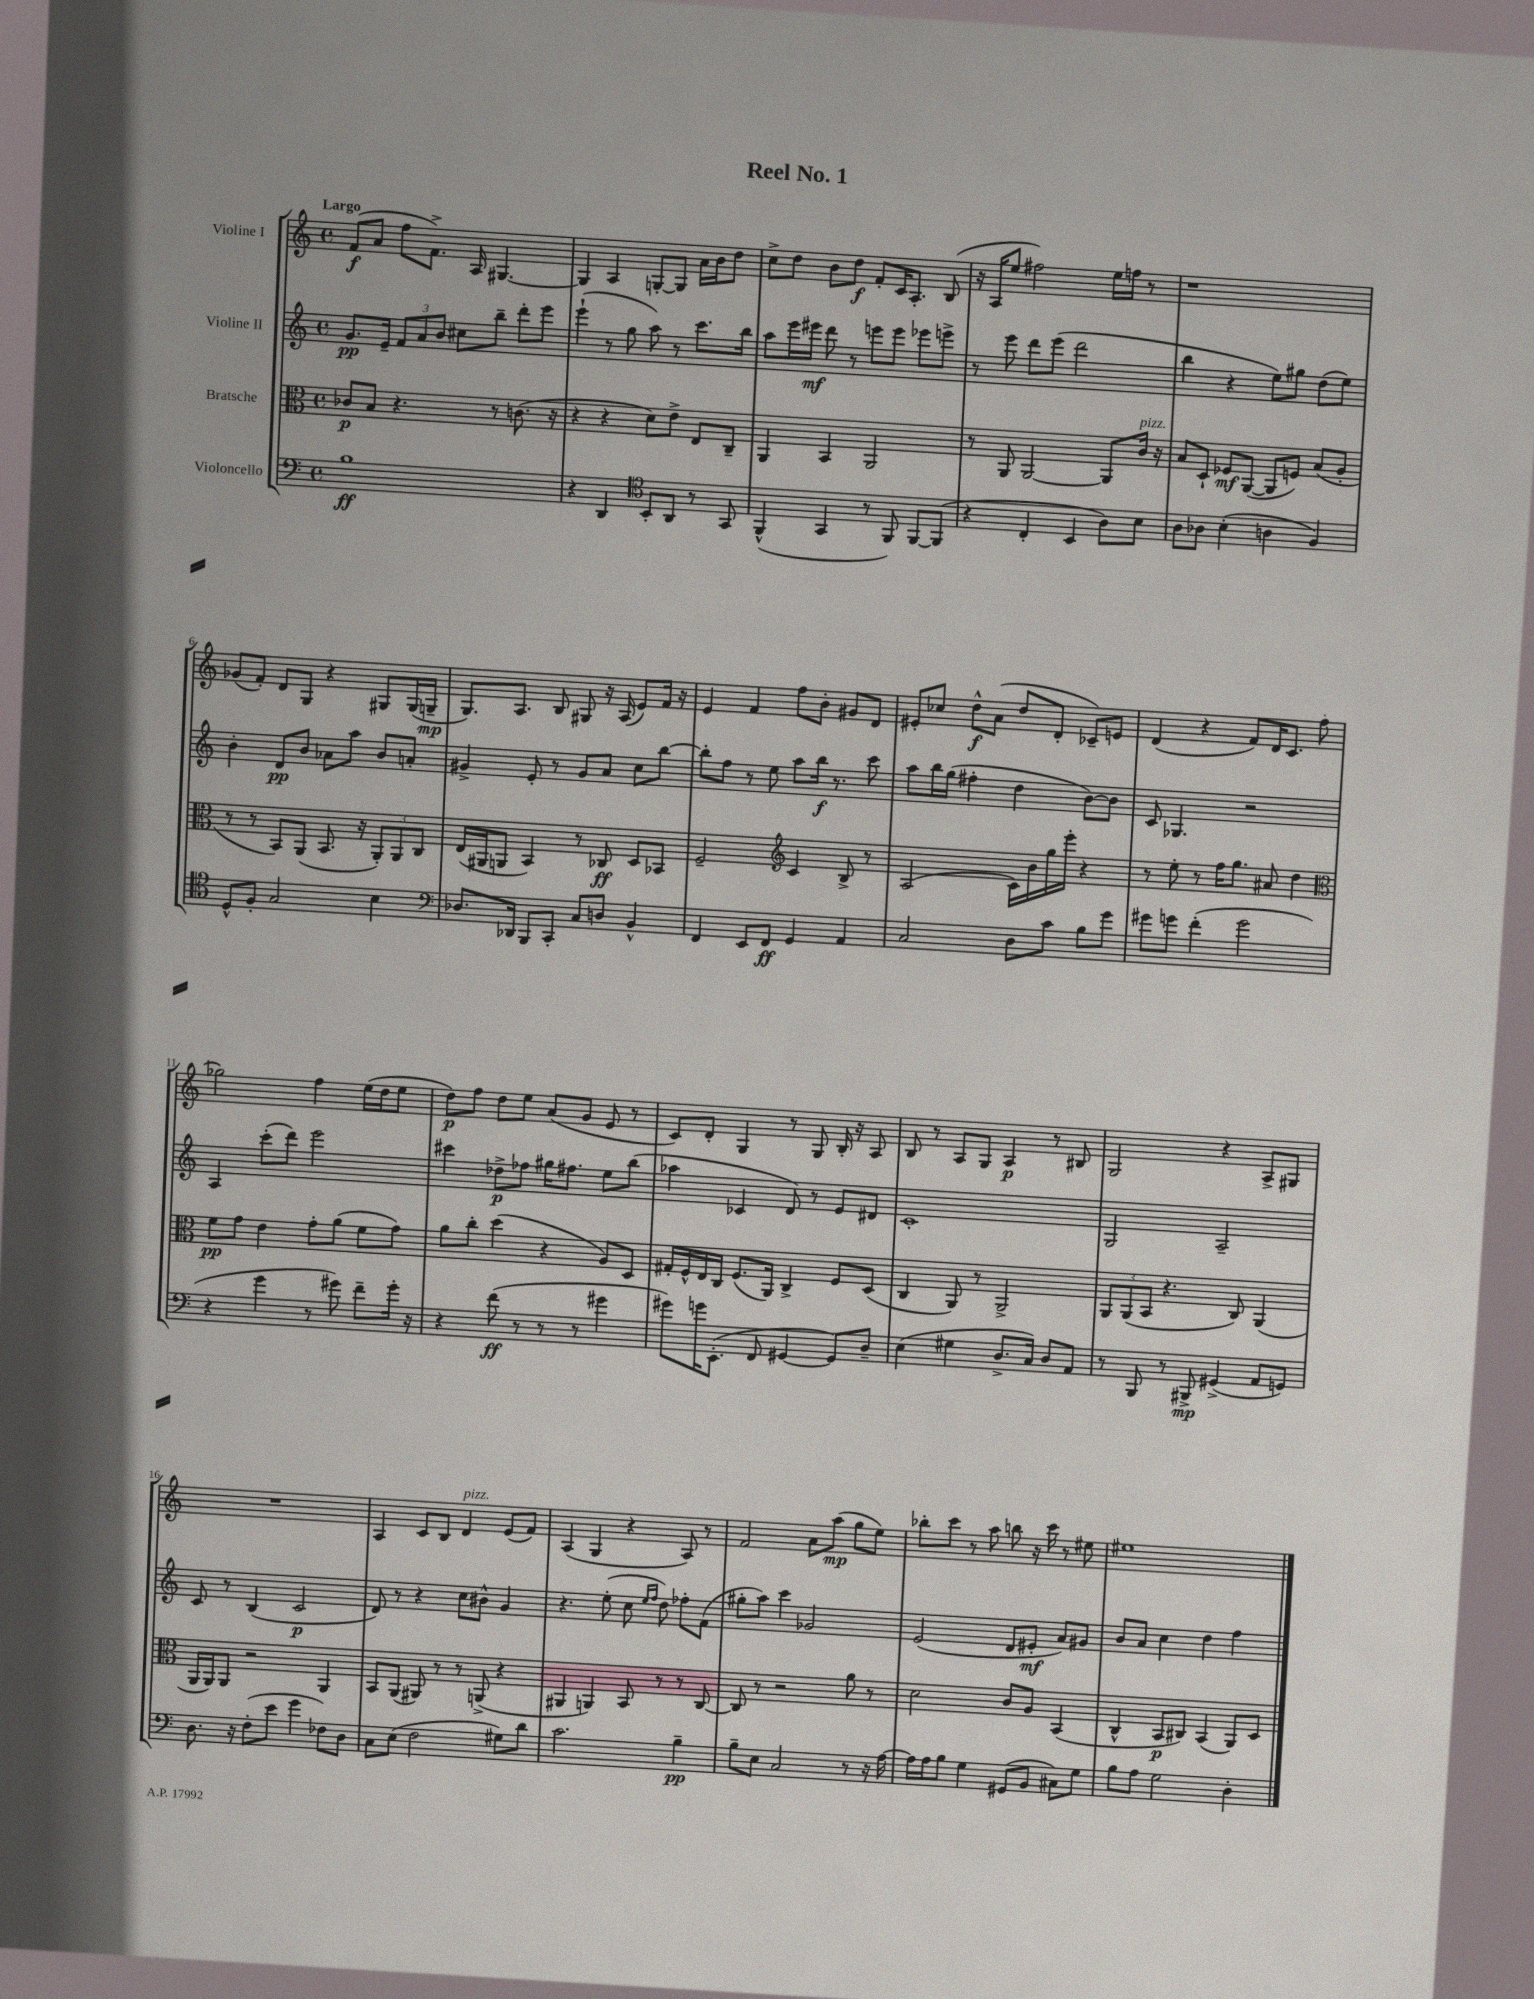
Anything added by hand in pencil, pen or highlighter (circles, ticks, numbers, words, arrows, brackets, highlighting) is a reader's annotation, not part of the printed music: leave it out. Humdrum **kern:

**kern	**dynam	**kern	**dynam	**kern	**dynam	**kern	**dynam
*part4	*part4	*part3	*part3	*part2	*part2	*part1	*part1
*staff4	*staff4	*staff3	*staff3	*staff2	*staff2	*staff1	*staff1
*I"Violoncello	*	*I"Bratsche	*	*I"Violine II	*	*I"Violine I	*
*clefF4	*	*clefC3	*	*clefG2	*	*clefG2	*
*k[]	*	*k[]	*	*k[]	*	*k[]	*
*M4/4	*	*M4/4	*	*M4/4	*	*M4/4	*
*met(c)	*	*met(c)	*	*met(c)	*	*met(c)	*
=1	=1	=1	=1	=1	=1	=1	=1
!	!	!	!	!	!	!LO:TX:a:B:t=Largo	!
1B	ff	8c-X/L	p	8.g/L	pp	(8f/L	f
.	.	8B/J	.	.	.	8a/J	.
.	.	.	.	16e~/Jk	.	.	.
.	.	4.r	.	12f/L	.	8ff\L	.
.	.	.	.	12a/	.	.	.
.	.	.	.	.	.	8.f^\J)	.
.	.	.	.	12b/J	.	.	.
.	.	.	.	8cc#X\L	.	.	.
.	.	.	.	.	.	16A/	.
.	.	8r	.	8bb~\J	.	[4.G#X/	.
.	.	(8.cn\	.	8ddd'\L	.	.	.
.	.	.	.	8eee\J	.	.	.
.	.	16r	.	.	.	.	.
=2	=2	=2	=2	=2	=2	=2	=2
4r	.	4r	.	(4eee`\	.	4G#/]	.
4DD/	.	4r	.	8r	.	4A/	.
.	.	.	.	8gg\	.	.	.
*clefC4	*	*	*	*	*	*	*
8BB'/L	.	8d\L)	.	8aa\)	.	[8Gn'/L	.
8AA/J	.	8e^\J	.	8r	.	8G/J]	.
8r	.	8E/L	.	8.ccc\L	.	16a\LL	.
.	.	.	.	.	.	16b\J	.
8GG/	.	8C~/J	.	.	.	8dd\J	.
.	.	.	.	16bb\Jk	.	.	.
=3	=3	=3	=3	=3	=3	=3	=3
(4FF^^/	.	4AA/	.	8aa\L	.	8cc^\L	.
.	.	.	.	16eee\L	.	8dd\J	.
.	.	.	.	16eee#X\JJ	mf	.	.
4GG/	.	4BB/	.	8ddd\	.	8b\L	.
.	.	.	.	8r	.	8dd\J	f
8r	.	2AA/	.	8eeen\L	.	8f'/L	.
8FF/)	.	.	.	8eee\J	.	16c/K	.
.	.	.	.	.	.	8.A'/J	.
[8FF/L	.	.	.	8eee-X\L	.	.	.
(8FF/J]	.	.	.	8eeen^\J	.	(8B/	.
=4	=4	=4	=4	=4	=4	=4	=4
4r	.	8r	.	8r	.	16r	.
.	.	.	.	.	.	16A/KL	.
.	.	8AA/	.	8eee\	.	8ee/J	.
4C'/	.	[2AA/	.	8ddd\L	.	2ff#X\)	.
.	.	.	.	(8eee\J	.	.	.
4BB/	.	.	.	2ddd\	.	.	.
8A\L)	.	8AA/L]	.	.	.	16ee\LL	.
.	.	.	.	.	.	16ffn\JJ	.
!	!	!LO:TX:a:i:t=pizz.	!	!	!	!	!
8B\J	.	16c/Jk	.	.	.	8r	.
.	.	16r	.	.	.	.	.
=5	=5	=5	=5	=5	=5	=5	=5
8A\L	.	8B/L	.	4bb\	.	1r	.
8A-X\J	.	8D`/J	.	.	.	.	.
(4B'\	.	8F-X/L	mf	4r	.	.	.
.	.	([8AA/J	.	.	.	.	.
4An\	.	8AA/L]	.	8ee\L)	.	.	.
.	.	8Fn/J)	.	8gg#X\J	.	.	.
4F/)	.	(8B/L	.	(8dd\L	.	.	.
.	.	8A'/J	.	8ee\J)	.	.	.
!!LO:LB:g=z
=6	=6	=6	=6	=6	=6	=6	=6
8D^^/L	.	8r	.	4b'\	.	(8g-X/L	.
8F'/J	.	8r	.	.	.	8f'/J)	.
2G/	.	8BB/L)	.	8d/L	pp	8d/L	.
.	.	(8AA/J	.	8b/J	.	8G/J	.
.	.	8.BB/	.	8a-X\L	.	4r	.
.	.	.	.	8aa\J	.	.	.
.	.	16r	.	.	.	.	.
4B\	.	12AA'/L)	.	8b/L	.	8G#X/L	.
.	.	12AA/	.	.	.	.	.
.	.	.	.	8an'/J	.	(16G#/L	.
.	.	12C/J	.	.	.	.	.
.	.	.	.	.	.	16Gn~/JJ	mp
=7	=7	=7	=7	=7	=7	=7	=7
*clefF4	*	*	*	*	*	*	*
8.D-X/L	.	(16E/LL	.	4g#X^/	.	8.G/L)	.
.	.	16AA#X/J	.	.	.	.	.
.	.	8AAn/J	.	.	.	.	.
16DD-X/Jk	.	.	.	.	.	8.A/J	.
8BBB/L	.	4BB/)	.	8e'/	.	.	.
8CC'/J	.	.	.	8r	.	8B/	.
8C/L	.	8r	.	8g#/L	.	8G#X/	.
8Dn/J	.	8C-X/	ff	8a/J	.	16r	.
.	.	.	.	.	.	(16A/	.
4BB^^/	.	8D/L	.	8cc\L	.	8e/L)	.
.	.	8BB-X/J	.	[8bb\J	.	16f/Jk	.
.	.	.	.	.	.	16r	.
=8	=8	=8	=8	=8	=8	=8	=8
4FF/	.	2F~/	.	8bb'\L]	.	4e/	.
.	.	.	.	8ff\J	.	.	.
8EE/L	.	.	.	8r	.	4f/	.
8FF/J	ff	.	.	8ee\	.	.	.
*	*	*clefG2	*	*	*	*	*
4GG/	.	4c/	.	8aa\L	.	8ff\L	.
.	.	.	.	16bb\Jk	f	8b'\J	.
.	.	.	.	8.r	.	.	.
4AA/	.	8B^/	.	.	.	8g#X/L	.
.	.	8r	.	8ccc\	.	8d/J	.
=9	=9	=9	=9	=9	=9	=9	=9
2C/	.	(2A/	.	8aa\L	.	8e#X'/L	.
.	.	.	.	16bb\L	.	8cc-X/J	.
.	.	.	.	(16gg\JJ	.	.	.
.	.	.	.	4ff#X'\	.	8dd^^\L	f
.	.	.	.	.	.	(8a\J	.
8D\L	.	16c\LL)	.	4dd\	.	8dd/L	.
.	.	16b\	.	.	.	.	.
8c\J	.	16gg\	.	.	.	8d'/J	.
.	.	16eee'\JJ	.	.	.	.	.
8B\L	.	4r	.	[8b\L)	.	8c-X~/L)	.
8g\J	.	.	.	8b\J]	.	8en/J	.
=10	=10	=10	=10	=10	=10	=10	=10
8g#X\L	.	8r	.	8c/	.	(4d/	.
8gn\J	.	8ee'\	.	4.G-X/	.	.	.
(4f'\	.	8r	.	.	.	4r	.
.	.	16ff\KL	.	.	.	.	.
.	.	8.gg\J	.	.	.	.	.
2g\	.	.	.	2r	.	8f/L)	.
.	.	8a#X/	.	.	.	16d/K	.
.	.	.	.	.	.	8.c/J	.
.	.	4dd\	.	.	.	.	.
.	.	.	.	.	.	(8ff\	.
!!LO:LB:g=z
=11	=11	=11	=11	=11	=11	=11	=11
*	*	*clefC3	*	*	*	*	*
4r	.	8f\L	pp	4A/	.	2gg-X\)	.
.	.	8g\J	.	.	.	.	.
4g\	.	4e\	.	(8ccc'\L	.	.	.
.	.	.	.	8ddd\J)	.	.	.
8r	.	8g'\L	.	2eee\	.	4ff\	.
8g#X\)	.	(8a\J	.	.	.	.	.
8f~\L	.	8f\L	.	.	.	(16ee\LL	.
.	.	.	.	.	.	16dd\J	.
16g#'\Jk	.	8g\J)	.	.	.	8ee\J	.
16r	.	.	.	.	.	.	.
=12	=12	=12	=12	=12	=12	=12	=12
4r	.	8a\L	.	4ccc#X\	.	8dd\L)	p
.	.	8cc'\J	.	.	.	8ff\J	.
(8f\	ff	(4dd\	.	8dd-X^\L	p	8dd\L	.
8r	.	.	.	8ff-X\J	.	8ee\J	.
8r	.	4r	.	16gg#X\KL	.	(8a/L	.
.	.	.	.	8.ff#X\J	.	.	.
8r	.	.	.	.	.	8g/J	.
4g#X\	.	8A/L)	.	8ee\L	.	8e/	.
.	.	8D/J	.	(8bb\J	.	8r	.
=13	=13	=13	=13	=13	=13	=13	=13
8g#X\L)	.	16G#X'/LL	.	4aa-X\	.	8c/L)	.
.	.	16F^^/	.	.	.	.	.
16gn\K	.	16E/	.	.	.	8d'/J	.
(8.EE'\J	.	16C/JJ	.	.	.	.	.
.	.	(8.F/L	.	4c-X/	.	4G/	.
8FF/	.	.	.	.	.	.	.
.	.	16AA/Jk)	.	.	.	.	.
[4GG#X/	.	4C^/	.	8d/)	.	8r	.
.	.	.	.	8r	.	8G/	.
8GG#/L])	.	8F/L	.	8e/L	.	16B'/	.
.	.	.	.	.	.	16r	.
8D~/J	.	(8D/J	.	8d#X/J	.	8A/	.
=14	=14	=14	=14	=14	=14	=14	=14
(4E\	.	4C/	.	1c'	.	8B/	.
.	.	.	.	.	.	8r	.
4G#X\	.	8AA/)	.	.	.	8A/L	.
.	.	8r	.	.	.	8G/J	.
8.D^/L	.	2AA^/	.	.	.	4A/	p
16C/Jk)	.	.	.	.	.	.	.
8D/L	.	.	.	.	.	8r	.
8AA/J	.	.	.	.	.	8B#X/	.
=15	=15	=15	=15	=15	=15	=15	=15
8r	.	12AA/L	.	2G/	.	2G/	.
.	.	(12AA/	.	.	.	.	.
8BBB/	.	.	.	.	.	.	.
.	.	12BB/J	.	.	.	.	.
8r	.	4.r	.	.	.	.	.
8BBB#X^/	mp	.	.	.	.	.	.
(4GG#X^/	.	.	.	2A~/	.	4r	.
.	.	8C/)	.	.	.	.	.
8AA/L	.	(4AA/	.	.	.	8A^/L	.
8GGn/J)	.	.	.	.	.	8G#X/J	.
!!LO:LB:g=z
=16	=16	=16	=16	=16	=16	=16	=16
8.D\	.	16AA/LL	.	8c/	.	1r	.
.	.	16AA/J)	.	.	.	.	.
.	.	8AA/J	.	8r	.	.	.
16r	.	.	.	.	.	.	.
(8F'\L	.	2r	.	(4B/	.	.	.
8e\J	.	.	.	.	.	.	.
4g\	.	.	.	2c/	p	.	.
8F-X\L)	.	4AA/	.	.	.	.	.
8D\J	.	.	.	.	.	.	.
=17	=17	=17	=17	=17	=17	=17	=17
8C\L	.	8BB/L	.	8d/)	.	4A/	.
(8E\J	.	(8AA/J	.	8r	.	.	.
2F\	.	8AA#X/)	.	4r	.	8c/L	.
.	.	8r	.	.	.	8B/J	.
!	!	!	!	!	!	!LO:TX:a:i:t=pizz.	!
.	.	8r	.	8cc\L	.	4d/	.
.	.	(8AAn^/	.	8b#X^^\J	.	.	.
8G#X\L)	.	4r	.	4g/	.	(8e/L	.
8d\J	.	.	.	.	.	8f/J)	.
=18	=18	=18	=18	=18	=18	=18	=18
2.c\	.	4AA#X/	.	4.r	.	(4A/	.
.	.	4AAn/)	.	.	.	4G/	.
.	.	.	.	(8ee'\	.	.	.
.	.	8BB/	.	8cc\	.	4r	.
.	.	.	.	16qqee/LL	.	.	.
.	.	.	.	16qqff/JJ	.	.	.
.	.	8r	.	8dd\)	.	.	.
4B~\	pp	8r	.	8ff-X'\L	.	8A/)	.
.	.	[8C/	.	(8f\J	.	8r	.
=19	=19	=19	=19	=19	=19	=19	=19
8B~\L	.	8C/]	.	8gg#X'\L	.	2f/	.
8E\J	.	8r	.	8aa\J)	.	.	.
2C/	.	2r	.	4ccc\	.	.	.
.	.	.	.	2g-X/	.	8a\L	.
.	.	.	.	.	.	(8aa\J	mp
8r	.	8a\	.	.	.	8gg\L	.
16r	.	8r	.	.	.	8ee\J)	.
[16A\	.	.	.	.	.	.	.
=20	=20	=20	=20	=20	=20	=20	=20
16A\LL]	.	2d\	.	(2e/	.	8bb-X'\L	.
16A\J	.	.	.	.	.	.	.
8B\J	.	.	.	.	.	8ccc\J	.
4G\	.	.	.	.	.	8r	.
.	.	.	.	.	.	8aa\	.
(8GG#X/L	.	8c/L	.	8d/L	.	8bbn\	.
8BB/J	.	8A/J	.	8e#X'/J	mf	16r	.
.	.	.	.	.	.	16ccc\	.
8C#X\L)	.	(4BB/	.	8a/L)	.	8r	.
8G\J	.	.	.	8g#X/J	.	8ee#X\	.
=21	=21	=21	=21	=21	=21	=21	=21
8B\L	.	4C^^/	.	8b/L	.	1ee#X	.
8A\J	.	.	.	8a/J	.	.	.
2G\	.	8BB/L	p	4cc\	.	.	.
.	.	8C#X/J)	.	.	.	.	.
.	.	(4BB/	.	4dd\	.	.	.
4D'\	.	8AA/L)	.	4ff\	.	.	.
.	.	8D/J	.	.	.	.	.
==	==	==	==	==	==	==	==
*-	*-	*-	*-	*-	*-	*-	*-
